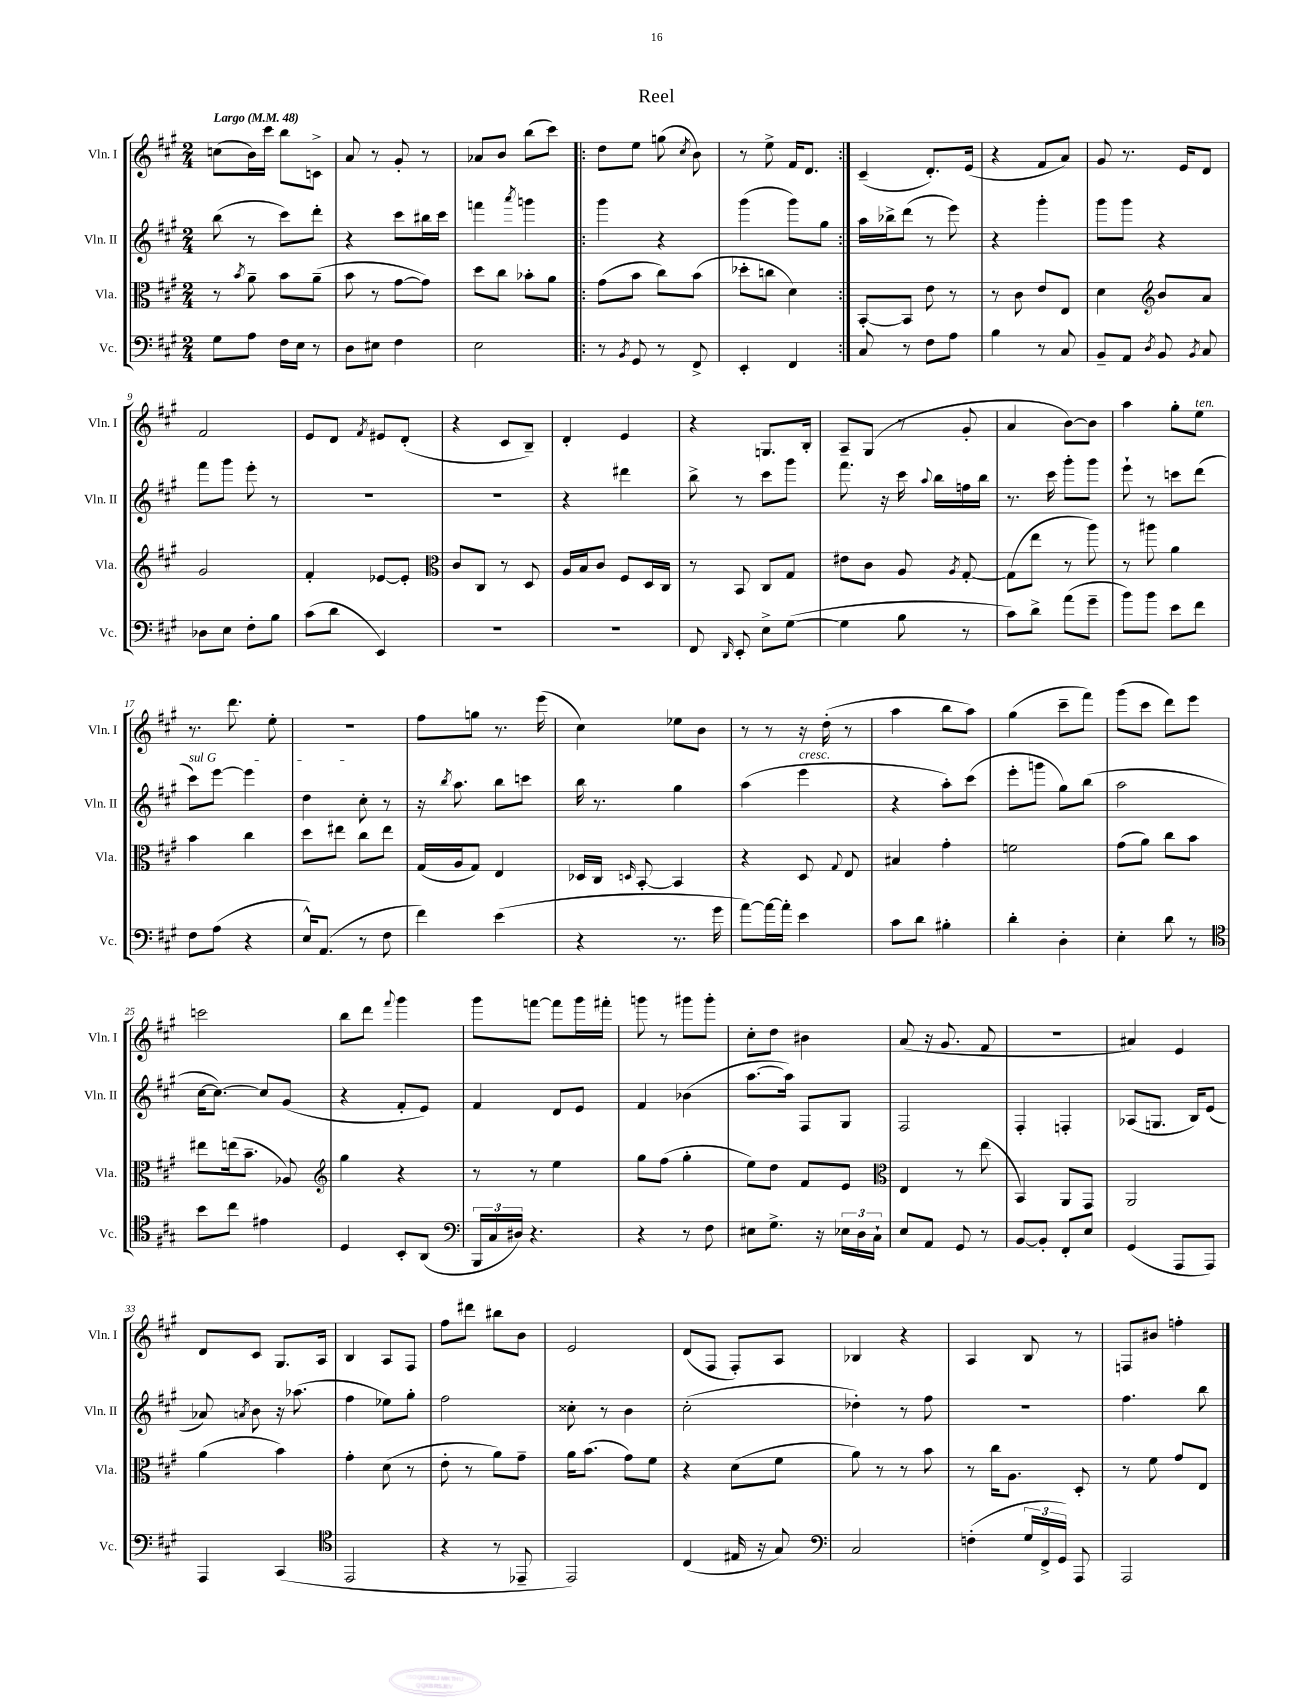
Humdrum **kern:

**kern	**kern	**kern	**kern
*part4	*part3	*part2	*part1
*staff4	*staff3	*staff2	*staff1
*I"Vc.	*I"Vla.	*I"Vln. II	*I"Vln. I
*I'Vc.	*I'Vla.	*I'Vln. II	*I'Vln. I
*clefF4	*clefC3	*clefG2	*clefG2
*k[f#c#g#]	*k[f#c#g#]	*k[f#c#g#]	*k[f#c#g#]
*M2/4	*M2/4	*M2/4	*M2/4
*MM48	*MM48	*MM48	*MM48
=1	=1	=1	=1
!	!	!	!LO:TX:a:B:t=Largo
8G#\L	8r	(8bb\	(8ccn\L
.	8qb/	.	.
8A\J	8a~\	8r	16b\L)
.	.	.	16ccc#\JJ
16F#\LL	8b\L	8ccc#\L)	8bb\L
16E\JJ	.	.	.
8r	(8a~\J	8ddd'\J	8cn^\J
=2	=2	=2	=2
8D\L	8b\	4r	8a/
8E#X\J	8r	.	8r
4F#\	[8g#\L	8ccc#\L	8g#'/
.	8g#\J])	16bb#X\L	8r
.	.	16ccc#\JJ	.
=3	=3	=3	=3
2E\	8dd\L	4fffn\	8a-X/L
.	8cc#\J	.	8b/J
.	.	8qaaa/	.
.	8b-X'\L	4gggn\	(8bb\L
.	8a\J	.	8ccc#\J)
=4!|:	=4!|:	=4!|:	=4!|:
8r	(8g#\L	4ggg#\	8dd\L
8qBB/	.	.	.
8GG#/	8b\J	.	8ee\J
8r	8cc#\L)	4r	(8ggn\
.	.	.	8qcc#/
8FF#^/	(8b\J	.	8b\)
=5	=5	=5	=5
4EE'/	8dd-X'\L	(4ggg#\	8r
.	8ccn\J	.	8ee^\
4FF#/	4d\)	8ggg#\L)	16f#/KL
.	.	.	8.d/J
.	.	8gg#\J	.
=6:|!	=6:|!	=6:|!	=6:|!
8C#/	[8BB'/L	16aa\LL	(4c#~/
.	.	16bb-X^\J	.
8r	8BB/J]	(8ddd\J	.
8F#\L	8e\	8r	8.d'/L)
8A\J	8r	8eee\)	.
.	.	.	(16e/Jk
=7	=7	=7	=7
4B\	8r	4r	4r
.	8c#\	.	.
8r	8e/L	4ggg#'\	8f#/L
8C#/	8E/J	.	8a/J)
=8	=8	=8	=8
8BB~/L	4d\	8ggg#\L	8g#/
8AA/J	.	8ggg#\J	8.r
8qD/	.	.	.
*	*clefG2	*	*
8BB/	8b/L	4r	.
.	.	.	16e/KL
8qBB/	.	.	.
8C#/	8a/J	.	8d/J
!!LO:LB:g=z
=9	=9	=9	=9
8D-X\L	2g#/	8fff#\L	2f#/
8E\J	.	8ggg#\J	.
8F#'\L	.	8eee'\	.
8B\J	.	8r	.
=10	=10	=10	=10
(8c#\L	4f#'/	2r	8e/L
8d\J	.	.	8d/J
.	.	.	8qf#/
4EE/)	[8e-X/L	.	8e#X/L
.	8e-'/J]	.	(8d'/J
=11	=11	=11	=11
*	*clefC3	*	*
2r	8c#/L	2r	4r
.	8C#/J	.	.
.	8r	.	8c#/L
.	8D/	.	8B~/J)
=12	=12	=12	=12
2r	16A/LL	4r	4d'/
.	16B/J	.	.
.	8c#/J	.	.
.	8F#/L	4ddd#X\	4e/
.	16D/L	.	.
.	16C#/JJ	.	.
=13	=13	=13	=13
8FF#/	8r	8bb^\	4r
16qqDD/	.	.	.
8EE'/	8BB/	8r	.
8E^\L	8C#/L	8ccc#\L	8.Gn/L
([8G#\J	8G#/J	8ggg#\J	.
.	.	.	16B'/Jk
=14	=14	=14	=14
4G#\]	8e#X\L	8.fff#\	8A~/L
.	8c#\J	.	(8G#/J
.	.	16r	.
8B\	8A/	16ccc#\	8r
.	.	8qqaa/	.
.	.	16bb\LL	.
.	8qA/	.	.
8r	[8G#'/	16ffn\	8g#'/
.	.	16bb\JJ	.
=15	=15	=15	=15
8c#\L)	(8G#\L]	8.r	4a/
8d^\J	8ee\J	.	.
.	.	16ccc#\	.
(8a\L	8r	8ggg#'\L	[8b\L)
8g#~\J	8aa\)	8ggg#\J	8b\J]
=16	=16	=16	=16
8b\L)	8r	8eee`\	4aa\
8b\J	8aa#X\	8r	.
8e\L	4a\	8cccn\L	8gg#'\L
!	!	!	!LO:TX:a:i:t=ten.
8f#\J	.	(8ddd\J	8ee\J
!!LO:LB:g=z
=17	=17	=17	=17
!	!	!LO:TX:a:i:t=sul G	!
8F#\L	4b\	8ccc#\L)	8.r
(8A\J	.	[8eee\J	.
.	.	.	8.ddd\
4r	4cc#\	4eee\]	.
.	.	.	8ee'\
=18	=18	=18	=18
16E^^/KL)	8dd\L	4dd\	2r
(8.AA/J	.	.	.
.	8ee#X\J	.	.
8r	8cc#\L	8cc#'\	.
8F#\	8ee#\J	8r	.
=19	=19	=19	=19
4f#\)	(16G#/LL	16r	8ff#\L
.	.	8qbb/	.
.	16A/J	8.aa\	.
.	8G#/J)	.	8ggn\J
(4e\	4E/	8bb\L	8.r
.	.	8cccn\J	.
.	.	.	(16eee\
=20	=20	=20	=20
4r	16D-X/LL	16bb\	4cc#\)
.	16C#/JJ	8.r	.
.	16qqDn/	.	.
.	[8BB'/	.	.
8.r	4BB/]	4gg#\	8ee-X\L
.	.	.	8b\J
16g#\	.	.	.
=21	=21	=21	=21
[8a\L)	4r	(4aa\	8r
16a\L_	.	.	8r
16a'\JJ]	.	.	.
!	!	!LO:TX:a:i:t=cresc.	!
4e\	8D/	4eee\	16r
.	.	.	(16dd'\
.	8qqG#/	.	.
.	8E/	.	8r
=22	=22	=22	=22
8c#\L	4B#X/	4r	4aa\
8d\J	.	.	.
4B#X'\	4g#'\	8aa'\L)	8bb\L
.	.	(8ccc#\J	8aa\J)
=23	=23	=23	=23
4d'\	2fn\	8eee'\L	(4gg#\
.	.	8gggn\J	.
4D'\	.	8gg#\L)	8ccc#~\L
.	.	(8bb\J	8fff#\J)
=24	=24	=24	=24
4E'\	(8g#\L	2aa\	(8ggg#\L
.	8a\J)	.	8ccc#\J
8d\	8cc#\L	.	8ddd\L)
8r	8b\J	.	8eee\J
!!LO:LB:g=z
=25	=25	=25	=25
*clefC4	*	*	*
8b\L	8ee#X\L	[16cc#\KL	2cccn\
.	.	8.cc#\J_)	.
8cc#\J	(16een\k	.	.
.	8.b~\J	.	.
4e#X\	.	8cc#/L]	.
.	8A-X/)	(8g#/J	.
=26	=26	=26	=26
*	*clefG2	*	*
4D/	4gg#\	4r	8bb\L
.	.	.	8ddd\J
.	.	.	8qqfff#/
8BB'/L	4r	8f#'/L	4ggg#\
(8AA/J	.	8e/J)	.
=27	=27	=27	=27
*clefF4	*	*	*
24BBB/LL	8r	4f#/	8ggg#\L
24C#/	.	.	.
24D#X/JJ)	.	.	.
4.r	8r	.	[8fffn\J
.	4ee\	8d/L	8fff\L]
.	.	8e/J	16ggg#\L
.	.	.	16fff#X'\JJ
=28	=28	=28	=28
4r	8gg#\L	4f#/	8gggn\
.	(8ff#\J	.	8r
8r	4gg#'\	(4b-X\	8ggg#X\L
8F#\	.	.	8ggg#'\J
=29	=29	=29	=29
8E#X\L	8ee\L)	[8.aa\L	8cc#'\L
8.G#^\J	8dd\J	.	8dd\J
.	.	16aa\Jk])	.
.	8f#/L	8F#/L	4b#X\
16r	.	.	.
24E-X\LL	8e/J	8G#/J	.
24D\	.	.	.
24C#`\JJ	.	.	.
=30	=30	=30	=30
*	*clefC3	*	*
8E/L	4E/	2F#/	(8a/
8AA/J	.	.	16r
.	.	.	8.g#/
8GG#/	8r	.	.
8r	(8ee\	.	8f#/
=31	=31	=31	=31
[8BB/L	4BB/)	4F#'/	2r
8BB'/J]	.	.	.
8FF#'/L	8AA/L	4Fn'/	.
8E/J	8GG#/J	.	.
=32	=32	=32	=32
(4GG#/	2AA/	(8A-X/L	4a#X/)
.	.	8.Gn/J	.
8AAA/L	.	.	4e/
.	.	16B/KL)	.
8AAA/J)	.	(8e/J	.
!!LO:LB:g=z
=33	=33	=33	=33
4AAA/	(4a\	8a-X/)	8d/L
.	.	8qan/	.
.	.	8b\	8c#/J
(4CC#/	4b\)	16r	8.G#/L
.	.	(8.aa-X\	.
.	.	.	16A/Jk
=34	=34	=34	=34
*clefC4	*	*	*
2EE/	4g#'\	4ff#\	4B/
.	(8d\	8ee-X\L)	8A/L
.	8r	8gg#'\J	8F#/J
=35	=35	=35	=35
4r	8e'\	2ff#\	8ff#\L
.	8r	.	8ddd#X\J
8r	8a\L)	.	8bb#X\L
8EE-X~/	8g#~\J	.	8b\J
=36	=36	=36	=36
2EE/)	16a\KL	8cc##X'\	2e/
.	(8.b\J	.	.
.	.	8r	.
.	8g#\L)	4b\	.
.	8f#\J	.	.
=37	=37	=37	=37
(4C#/	4r	(2cc#'\	(8d/L
.	.	.	8F#/J
16E#X/	(8d\L	.	8F#'/L)
16r	.	.	.
8G#/)	8f#\J	.	8A/J
=38	=38	=38	=38
*clefF4	*	*	*
2C#/	8a\)	4dd-X'\)	4B-X/
.	8r	.	.
.	8r	8r	4r
.	8b\	8ff#\	.
=39	=39	=39	=39
(4Fn'\	8r	2r	4A/
.	16cc#\KL	.	.
.	8.A\J	.	.
24G#/LL	.	.	8B/
24FF#^/	.	.	.
24GG#/JJ)	.	.	.
8AAA/	8D'/	.	8r
=40	=40	=40	=40
2AAA/	8r	4.ff#\	8Fn/L
.	8f#\	.	8b#X/J
.	8g#/L	.	4ffn'\
.	8E/J	8bb\	.
==	==	==	==
*-	*-	*-	*-
